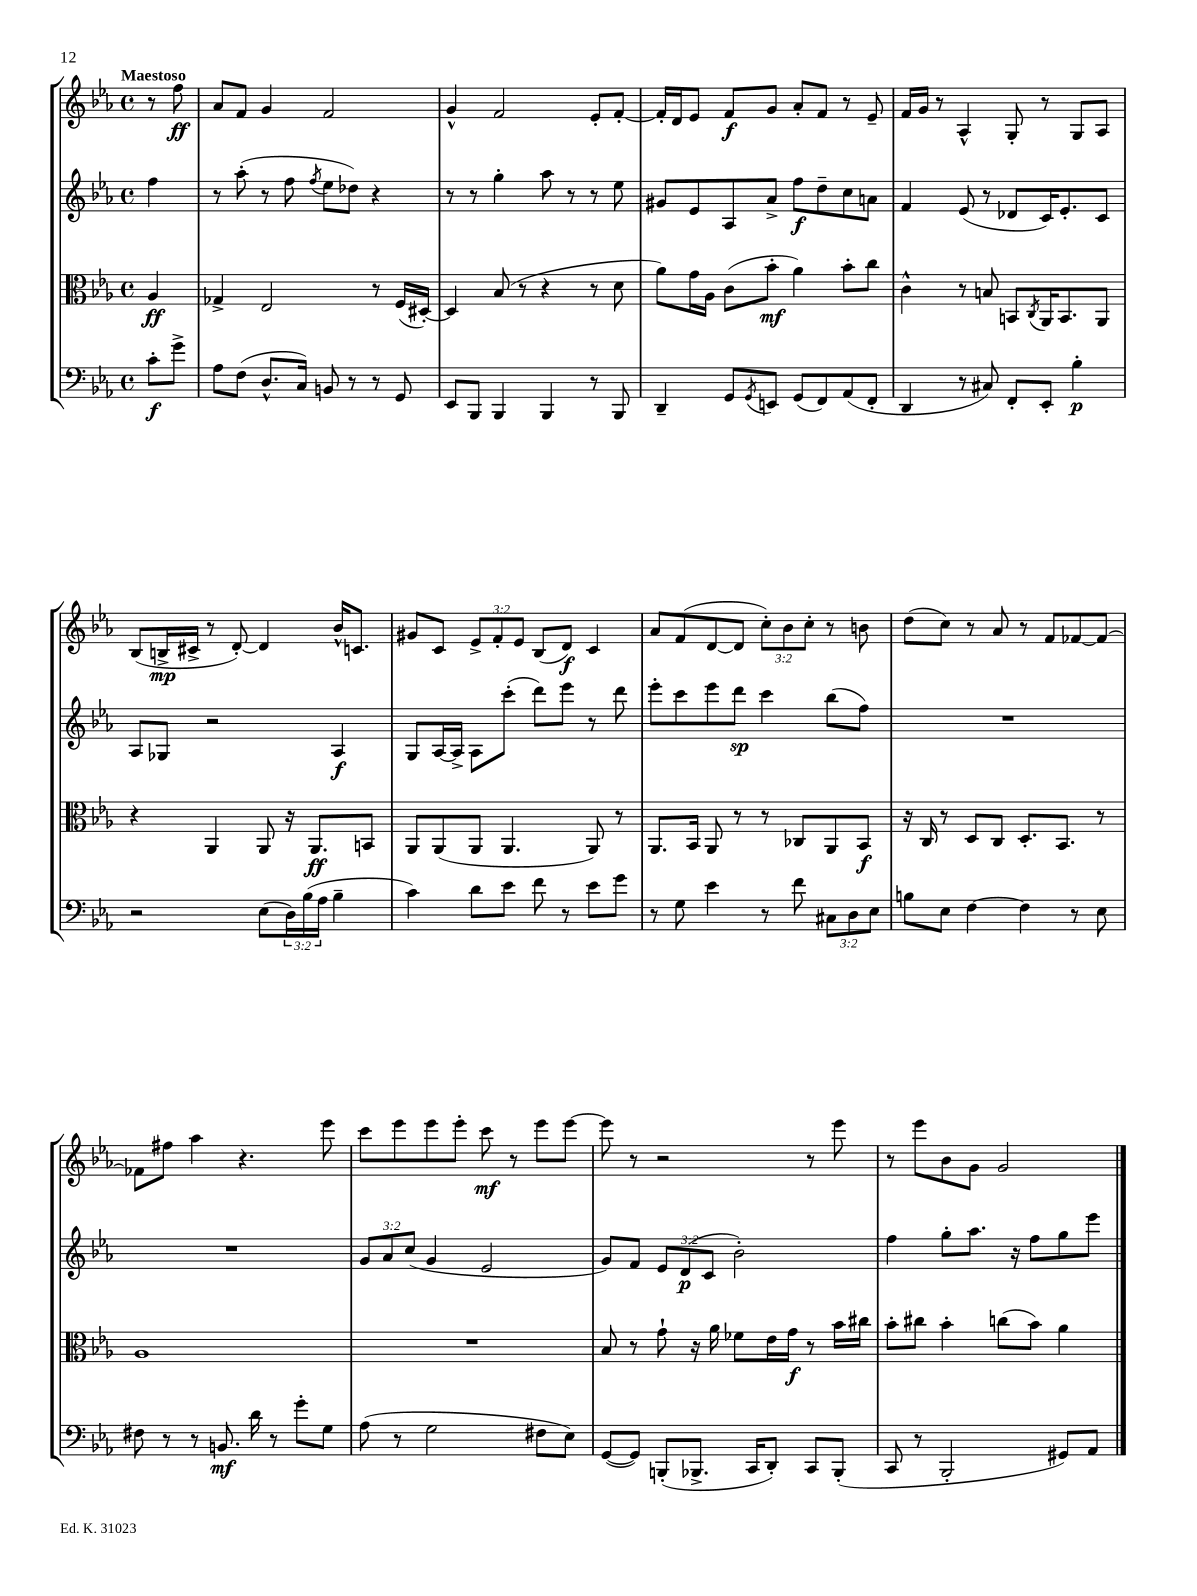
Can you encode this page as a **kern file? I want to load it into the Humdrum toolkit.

**kern	**kern	**kern	**kern
*staff4	*staff3	*staff2	*staff1
*clefF4	*clefC3	*clefG2	*clefG2
*k[b-e-a-]	*k[b-e-a-]	*k[b-e-a-]	*k[b-e-a-]
*M4/4	*M4/4	*M4/4	*M4/4
*met(c)	*met(c)	*met(c)	*met(c)
8c'	4A-	4ff	8r
8g^	.	.	8ff
=	=	=	=
8A-	4G-^	8r	8a-
(8F	.	(8aa-'	8f
8.D^^	2E-	8r	4g
.	.	8ff	.
16C)	.	.	.
.	.	8qff	.
8BB	.	8ee-	2f
8r	.	8dd-)	.
8r	8r	4r	.
8GG	(16F	.	.
.	[16D#')	.	.
=	=	=	=
8EE-	4D#]	8r	4g^^
8BBB-	.	8r	.
4BBB-	(8B-	4gg'	2f
.	8r	.	.
4BBB-	4r	8aa-	.
.	.	8r	.
8r	8r	8r	8e-'
8BBB-	8d	8ee-	[8f'
=	=	=	=
4DD~	8a-)	8g#	16f']
.	.	.	16d
.	16g	8e-	8e-
.	16A-	.	.
8GG	(8c	8A-	8f
8qGG	.	.	.
8EE	8b-'	8a-^	8g
(8GG	4a-)	8ff	8a-'
8FF)	.	8dd~	8f
(8AA-	8b-'	8cc	8r
8FF'	8cc	8a	8e-~
=	=	=	=
4DD	4c^^	4f	16f
.	.	.	16g
.	.	.	8r
8r	8r	(8e-	4A-^^
8C#)	8B	8r	.
8FF'	8BB	8d-	8G'
.	8qC	.	.
8EE-'	16AA-	16c)	8r
.	8.BB	8.e-'	.
4B-'	.	.	8G
.	8AA-	8c	8A-
=	=	=	=
2r	4r	8A-	(8B-
.	.	8G-	16B^
.	.	.	16c#^
.	4AA-	2r	8r
.	.	.	[8d')
(8E-	8AA-	.	4d]
24D)	16r	.	.
(24B-	.	.	.
.	8.AA-	.	.
24A-	.	.	.
4B-~	.	4A-	16b-^^
.	.	.	8.c
.	8BB	.	.
=	=	=	=
4c)	8AA-	8G	8g#
.	(8AA-	[16A-	8c
.	.	16A-^]	.
8d	8AA-	8A-	12e-^
.	.	.	12f'
8e-	4.AA-	(8ccc'	.
.	.	.	12e-
8f	.	8ddd)	(8B-
8r	.	8eee-	8d)
8e-	8AA-)	8r	4c
8g	8r	8ddd	.
=	=	=	=
8r	8.AA-	8eee-'	8a-
8G	.	8ccc	(8f
.	16BB-	.	.
4e-	8AA-	8eee-	[8d
.	8r	8ddd	8d]
8r	8r	4ccc	12cc')
.	.	.	12b-
8f	8C-	.	.
.	.	.	12cc'
12C#	8AA-	(8bb-	8r
12D	.	.	.
.	8BB-	8ff)	8b
12E-	.	.	.
=	=	=	=
8B	16r	1r	(8dd
.	16C	.	.
8E-	8r	.	8cc)
[4F	8D	.	8r
.	8C	.	8a-
4F]	8.D'	.	8r
.	.	.	8f
.	8.BB-	.	.
8r	.	.	[8f-
8E-	8r	.	8f-_
=	=	=	=
8F#	1A-	1r	8f-]
8r	.	.	8ff#
8r	.	.	4aa-
8.BB	.	.	.
.	.	.	4.r
16d	.	.	.
8r	.	.	.
8g'	.	.	.
8G	.	.	8eee-
=	=	=	=
(8A-	1r	12g	8ccc
.	.	12a-	.
8r	.	.	8eee-
.	.	(12cc	.
2G	.	4g	8eee-
.	.	.	8eee-'
.	.	2e-	8ccc
.	.	.	8r
8F#	.	.	8eee-
8E-)	.	.	[8eee-
=	=	=	=
([8GG	8B-	8g)	8eee-]
8GG])	8r	8f	8r
(8BBB'	8g`	12e-	2r
.	.	(12d	.
8.BBB-^	16r	.	.
.	.	12c	.
.	16a-	.	.
.	8f-	2b-')	.
16CC	.	.	.
8DD')	16e-	.	.
.	16g	.	.
8CC	8r	.	8r
(8BBB-'	16b-	.	8eee-
.	16cc#	.	.
=	=	=	=
8CC	8b-'	4ff	8r
8r	8cc#	.	8eee-
2BBB-'	4b-'	8gg'	8b-
.	.	8.aa-	8g
.	(8cc	.	2g
.	.	16r	.
.	8b-)	8ff	.
8GG#)	4a-	8gg	.
8AA-	.	8eee-	.
==	==	==	==
*-	*-	*-	*-
